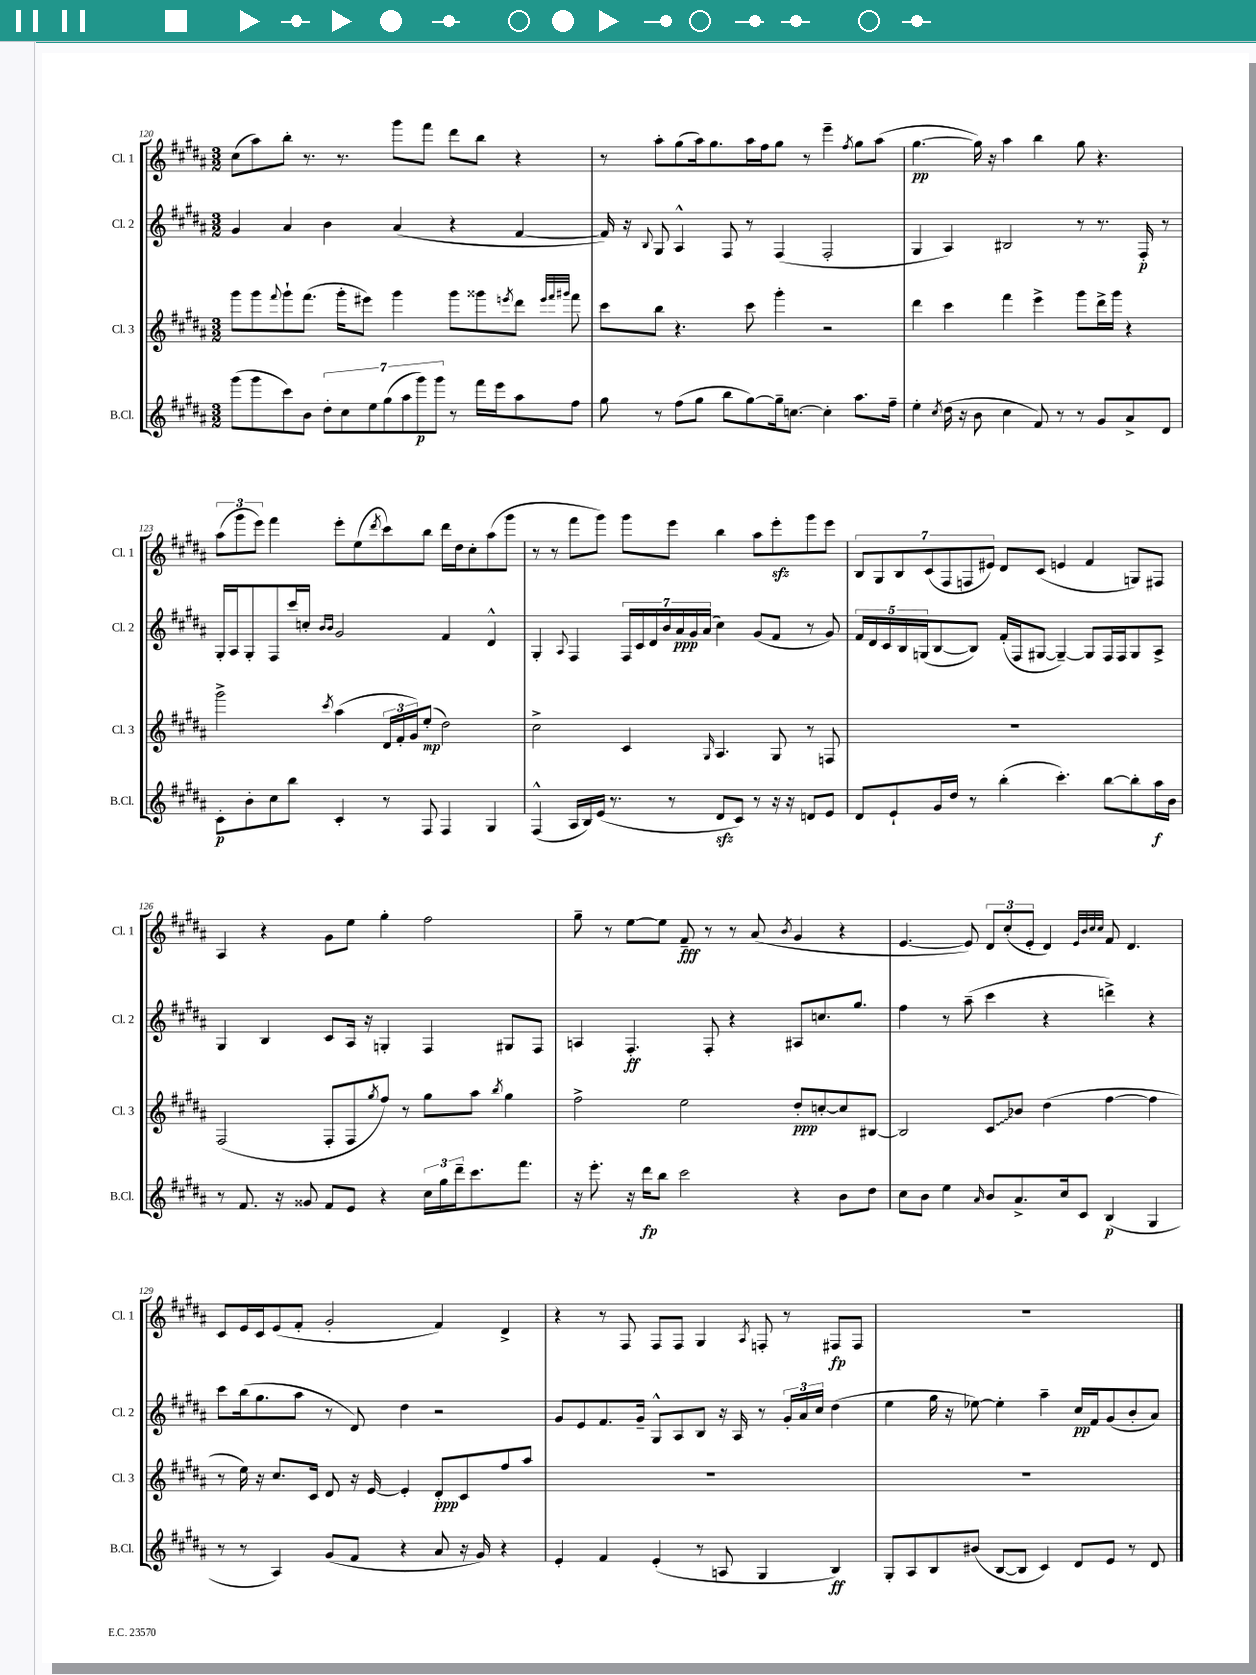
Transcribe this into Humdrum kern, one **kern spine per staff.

**kern	**kern	**kern	**kern
*staff4	*staff3	*staff2	*staff1
*clefG2	*clefG2	*clefG2	*clefG2
*k[f#c#g#d#a#]	*k[f#c#g#d#a#]	*k[f#c#g#d#a#]	*k[f#c#g#d#a#]
*M3/2	*M3/2	*M3/2	*M3/2
(8ggg#	8ggg#	4g#	(8cc#
8ggg#	8ggg#	.	8aa#)
.	8qqfff#	.	.
8ccc#)	8ggg#`	4a#	8bb'
8b	(8.fff#	.	8.r
14dd#'	.	4b	.
.	16ggg#'	.	8.r
14cc#	.	.	.
.	8eee#)	.	.
14ee	.	.	.
(14gg#	.	.	.
.	4ggg#	(4a#	8ggg#
14aa#	.	.	.
14ggg#)	.	.	.
.	.	.	8fff#
14ggg#	.	.	.
8r	8ggg#	4r	8ddd#
16fff#	8ggg##	.	8bb
16eee	.	.	.
.	8qeee	.	.
8aa#	8ddd#	[4f#	4r
.	32qqeee	.	.
.	32qqfff#	.	.
.	32qqggg#	.	.
8ff#	8fff#	.	.
=	=	=	=
8gg#	8ccc#	16f#])	8r
.	.	16r	.
.	.	8qqB	.
8r	8bb	8G#	8aa#'
(8ff#	4.r	4A#^^	(8gg#
8gg#	.	.	16aa#)
.	.	.	8.gg#
8bb	.	8F#	.
[8gg#)	8ccc#	8r	16aa#
.	.	.	16ff#
16gg#~]	4ggg#'	(4F#	8gg#
[8.cc	.	.	.
.	.	.	8r
4cc']	2r	2F#'	4eee~
.	.	.	8qff#
8.aa#	.	.	8gg#
.	.	.	(8aa#
16ff#~	.	.	.
=	=	=	=
4ee'	4ddd#	4G#	[4.gg#
8qcc#	.	.	.
(16dd#	4ccc#	4A#)	.
16r	.	.	.
8b	.	.	16gg#])
.	.	.	16r
4cc#	4fff#	2B#	4aa#
8f#)	4eee^	.	4bb
8r	.	.	.
8r	8ggg#	8r	8gg#
8g#	16ddd#^	8.r	4.r
.	16ggg#	.	.
8a#^	4r	.	.
.	.	16F#'	.
8d#	.	8r	.
=	=	=	=
8c#'	2ggg#^	16G#'	(12aa#
.	.	16A#	.
.	.	.	12ggg#
8b'	.	8G#'	.
.	.	.	12eee)
8cc#	.	8F#	4fff#
8bb	.	16ccc#	.
.	.	16cc'	.
.	.	16qqb	.
.	8qccc#	16qqb	.
4c#'	(4aa#	2g#	8eee'
.	.	.	(8ee
.	.	.	8qddd#
8r	24d#	.	8ccc#)
.	24f#'	.	.
.	24g#)	.	.
8F#	(8ee'	.	8bb
4F#	2dd#)	4f#	16ddd#
.	.	.	16dd#
.	.	.	8cc#'
4G#	.	4d#^^	(8aa#
.	.	.	8ggg#
=	=	=	=
(4F#^^	2cc#^	4G#'	8r
.	.	.	8r
.	.	8qqA#	.
16A#	.	4F#	8fff#
16B)	.	.	.
(16e	.	.	8ggg#)
8.r	.	.	.
.	4c#	28F#	8ggg#
.	.	28c#	.
.	.	28d#	.
.	.	28b	.
8r	.	.	8eee
.	.	28a#	.
.	.	28g#	.
.	.	(28a#	.
.	16qqG#	.	.
8d#	4.A#	4cc#)	4bb
8c#)	.	.	.
8r	.	(8g#	8aa#
16r	8G#	8f#	8eee'
16r	.	.	.
8d	8r	8r	8ggg#
8e	8F	8g#)	8eee
=	=	=	=
8d#	1.r	20f#	14B
.	.	20d#	.
.	.	.	14G#
.	.	20c#	.
8e`	.	.	.
.	.	.	14B
.	.	20B	.
.	.	(20G	.
.	.	.	(14c#
16g#	.	[8B	.
.	.	.	14F#
16dd#	.	.	.
.	.	.	14F
8r	.	8B])	.
.	.	.	14e#)
(4bb'	.	(16f#'	8d#
.	.	16F#	.
.	.	[8G#	(8c#
4.ccc#')	.	4G#~_)	4e
.	.	8G#]	4f#
[8bb	.	16F#	.
.	.	16F#	.
8bb']	.	8G#	8G)
16aa#	.	8A#^	8F#
16b	.	.	.
=	=	=	=
8r	(2F#	4G#	4A#
8.f#	.	.	.
.	.	4B	4r
16r	.	.	.
8g##	.	.	.
8f#	8F#'	8c#	8g#
8e	8F#	16A#	8ee
.	.	16r	.
.	8qgg#	.	.
4r	8ff#)	4G'	4gg#'
.	8r	.	.
24cc#	8gg#	4F#	2ff#
24gg#	.	.	.
24ddd#~	.	.	.
8.ccc#	8aa#	.	.
.	8qbb	.	.
.	4gg#	8G#	.
8.fff#	.	.	.
.	.	8F#	.
=	=	=	=
16r	2ff#^	4A	8gg#~
8.eee'	.	.	.
.	.	.	8r
16r	.	4.F#'	[8ee
16ddd#	.	.	.
8bb	.	.	8ee]
2ccc#	2ee	.	8f#~
.	.	8F#'	8r
.	.	4r	8r
.	.	.	(8a#
.	.	.	8qb
4r	8dd#'	8A#	4g#
.	[8cc'	8.cc	.
8b	8cc]	.	4r
.	.	8.gg#	.
8dd#	[8B#	.	.
=	=	=	=
8cc#	2B#]	4ff#	[4.e
8b	.	.	.
4ee	.	8r	.
.	.	(8aa#~	8e])
16qqa#	.	.	.
8b	8c#	4ccc#	12d#
.	.	.	(12cc#'
8.a#^	8b-	.	.
.	.	.	12e'
.	(4dd#	4r	4d#)
16cc#	.	.	.
8c#	.	.	.
.	.	.	32qqe
.	.	.	32qqb
.	.	.	32qqcc#
.	.	.	32qqcc#
(4B	[4ff#	4ddd^)	8f#
.	.	.	4.d#
4G#	4ff#]	4r	.
=	=	=	=
8r	8r	8ccc#	8c#
8r	16ee)	(16bb	16e
.	16r	8.gg#	16c#
4A#)	8.cc#	.	(8e
.	.	8aa#	8f#'
.	16c#	.	.
(8g#	8d#	8r	2g#'
8f#	16r	8d#)	.
.	[16e	.	.
4r	4e']	4dd#	.
8a#	8d#'	2r	4f#)
16r	8c#	.	.
16g#)	.	.	.
4r	8ff#	.	4d#^
.	8aa#	.	.
=	=	=	=
4e'	1.r	8g#	4r
.	.	8e	.
4f#	.	8.f#	8r
.	.	.	8F#
.	.	16g#~	.
(4e'	.	8G#^^	8F#
.	.	8A#	8F#
8r	.	8B	4G#
8A	.	16r	.
.	.	16A#	.
.	.	.	8qA#
4G#	.	8r	8F'
.	.	24g#'	8r
.	.	24a#	.
.	.	24cc#	.
4B)	.	(4dd#	8F#
.	.	.	8F#
=	=	=	=
8G#'	1.r	4ee	1.r
8A#	.	.	.
8B	.	16gg#	.
.	.	16r	.
(8b#	.	[8ee-)	.
[8B	.	4ee-']	.
8B]	.	.	.
4c#)	.	4aa#~	.
8d#	.	16cc#	.
.	.	16f#	.
8e	.	(8g#	.
8r	.	8b'	.
8d#	.	8a#)	.
==	==	==	==
*-	*-	*-	*-
